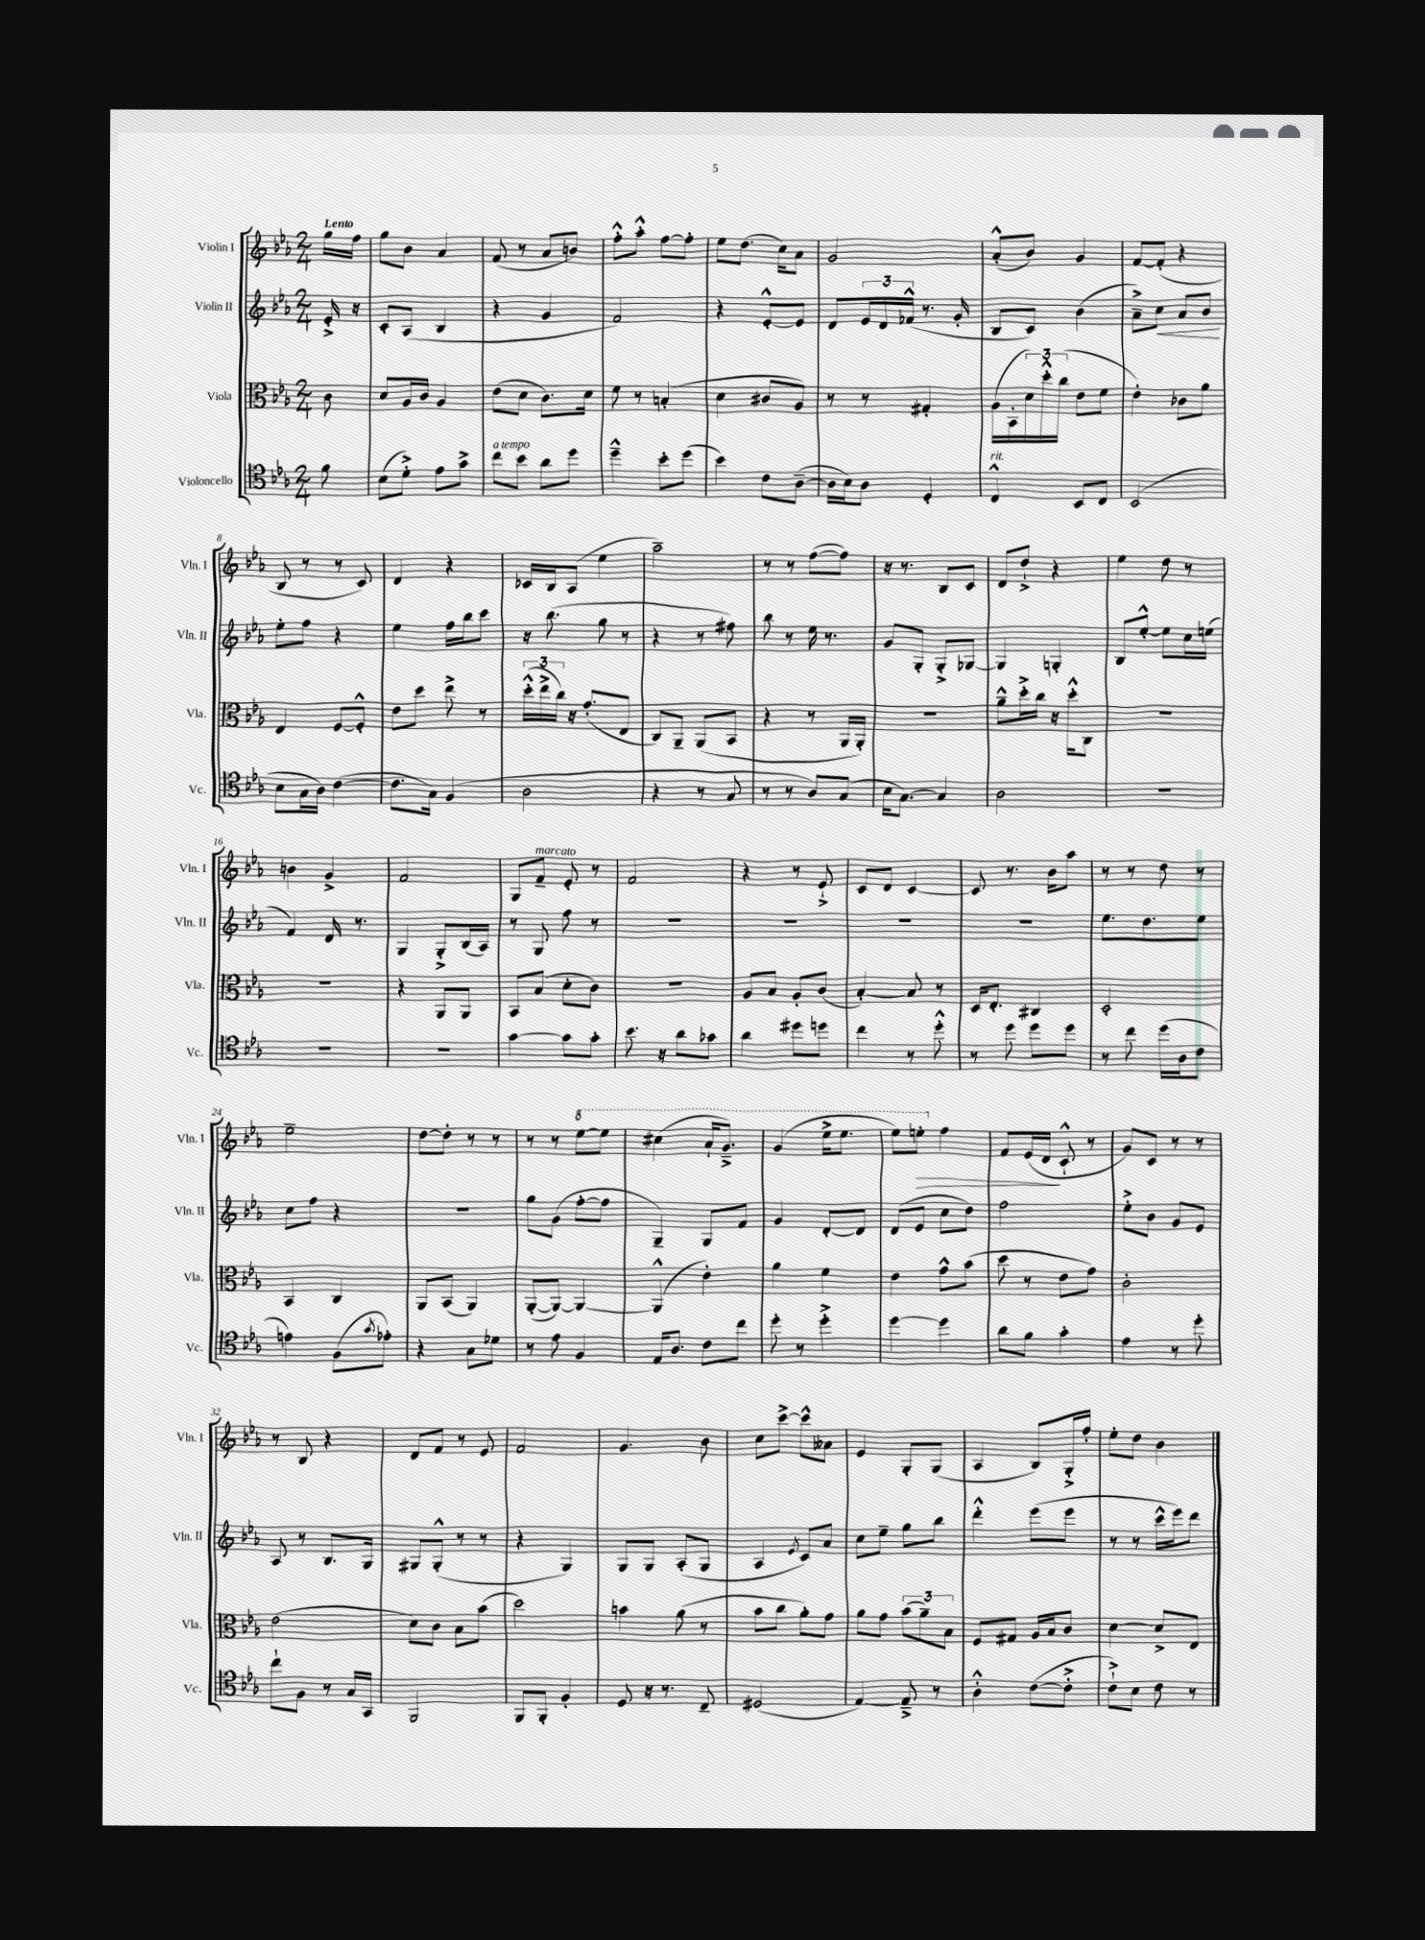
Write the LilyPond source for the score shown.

<<
\new StaffGroup <<
\new Staff = "s0" \with { instrumentName = "Violin I" shortInstrumentName = "Vln. I" } {
    \clef treble \key ees \major \numericTimeSignature \time 2/4 \partial 8 \tempo "Lento"
    g''16 f''16 |
    g''8 bes'8 aes'4 |
    f'8( r8 aes'8 b'8) |
    f''8-.-^ aes''8-.-^ f''8~ f''8-. |
    ees''8 d''8.( c''16) aes'8 |
    g'2 |
    aes'8-.-^( bes'8) g'4 |
    f'8~ f'8-.( r4 |
    bes8 r8 r8 c'8) |
    d'4 r4 |
    ces'16 bes16 aes8( ees''4 |
    aes''2--) |
    r8 r8 f''8~( f''8) |
    r16 r8. bes8 c'8 |
    d'8 d''8-!-> r4 |
    ees''4 d''8 r8 |
    b'4 g'4-> |
    f'2 |
    g8 f'8--^\markup { \italic "marcato" } ees'8-. r8 |
    f'2 |
    r4 r8 ees'8-!-> |
    c'8 d'8 c'4~ |
    c'8 r8. bes'16 aes''8 |
    r8 r8 d''8 r8 |
    ees''2-- |
    d''8~ d''8-. r8 r8 |
    r8 r8 \ottava #1 ees'''8~ ees'''8 |
    cis'''4( aes''16-! g''8.--->) |
    g''4( ees'''16-> ees'''8. |
    ees'''8) e'''8-.\> \ottava #0 f''4 |
    f'8 ees'16( d'16\! c'8-!-^ r8 |
    g'8) c'8 r8 r8 |
    r8 bes8 r4 |
    d'8 f'8 r8 ees'8 |
    f'2 |
    g'4. bes'8 |
    c''8 c'''8~-> c'''8-^ aeses'8 |
    ees'4 g8-. g8( |
    aes4 bes8) g16-.-> f''16-. |
    ees''8-. d''8 bes'4 \bar "|." |
}
\new Staff = "s1" \with { instrumentName = "Violin II" shortInstrumentName = "Vln. II" } {
    \clef treble \key ees \major \numericTimeSignature \time 2/4 \partial 8
    ees'16-.-> r16 |
    c'8-. aes8( bes4 |
    r4 g'4 |
    f'2) |
    r4 ees'8~-.-^ ees'8 |
    d'8 \tuplet 3/2 { ees'16 d'16 fes'16-^( } r8. g'16-. |
    bes8 c'8) bes'4( |
    aes'8--->) c''8\< aes'8 bes'8\! |
    ees''8-. f''8 r4 |
    ees''4 f''16 bes''16 c'''8 |
    r16 bes''8.( g''8 r8 |
    r4 r8 fis''8) |
    bes''8 r8 ees''16 r8. |
    g'8 g8-. g8-.-> ges8~ |
    ges4 g4-. |
    bes8 ees''8~-.-^ ees''8 c''16 e''16( |
    f'4) d'16 r8. |
    g4 g8-.-> bes16( aes16) |
    r8 g8 f''8 r8 |
    R2 |
    R2 |
    R2 |
    R2 |
    ees''8. d''8. ees''8 |
    c''8 f''8 r4 |
    r2 |
    g''8 g'8( f''8~-. f''8 |
    g4--) g8 f'8 |
    g'4 d'8~-. d'8 |
    d'8( ees'8 c''8 d''8) |
    f''2 |
    ees''8-.-> bes'8 g'8 ees'8 |
    aes8 r8 bes8. g16 |
    gis8 gis8-.-^( r8 r8 |
    r4 g4) |
    g8 g8 aes8-.( g8 |
    aes4 \acciaccatura { ees'8 } c'8) aes'8 |
    c''8 ees''8-- g''8 bes''8 |
    d'''4-.-^ ees'''8( ees'''8 |
    r8 r8 c'''16-^ ees'''16) d'''8 \bar "|." |
}
\new Staff = "s2" \with { instrumentName = "Viola" shortInstrumentName = "Vla." } {
    \clef alto \key ees \major \numericTimeSignature \time 2/4 \partial 8
    c'8 |
    d'8 aes16 c'16 aes4 |
    ees'8( d'8 c'8.) d'16 |
    f'8 r8 b4-.( |
    d'4 cis'8 aes8) |
    r8 r8 gis4-. |
    aes16( bes,16-. \tuplet 3/2 { d'16) d''16-.-^ c''16( } ees'8 f'8 |
    ees'4-.) ces'8 aes'8 |
    ees4 f8~ f8-.-^ |
    ees'8 d''8 ees''8-> r8 |
    \tuplet 3/2 { d''16-.-^( ees''16-> c''16) } r16 g'8.-.( ees8 |
    c8) aes,8-- aes,8( bes,8 |
    r4 r8 aes,16 aes,16-.) |
    R2 |
    aes'8---^ d''16-.-> c''16 r16 d''16-.-^ c8 |
    R2 |
    R2 |
    r4 aes,8 aes,8 |
    bes,8 bes8( d'8-. c'8) |
    R2 |
    aes8 bes8 aes8-. c'8( |
    bes4~-.) bes8 r8 |
    d16 ees8.-. cis4 |
    d2-. |
    bes,4 c4 |
    aes,8 bes,8( aes,4) |
    aes,8~-.( aes,8~) aes,4~ |
    aes,4-^( ees'4-.) |
    aes'4 f'4 |
    ees'4 g'8-^ bes'8( |
    d''8 r8 ees'8 g'8) |
    c'2-. |
    ees'2( |
    d'8) c'8 bes8 bes'8( |
    d''2) |
    b'4 aes'8( r8 |
    bes'8 c''8 aes'8-.) g'8 |
    aes'8 g'8 \tuplet 3/2 { bes'8( aes'8--) bes8 } |
    f8 gis8 aes16 bes16 c'8 |
    d'4~ d'8-> ees8 \bar "|." |
}
\new Staff = "s3" \with { instrumentName = "Violoncello" shortInstrumentName = "Vc." } {
    \clef tenor \key ees \major \numericTimeSignature \time 2/4 \partial 8
    f'8 |
    bes8( d'8-.->) ees'8 g'8-> |
    c''8^\markup { \italic "a tempo" } bes'8 aes'8 d''8 |
    d''4---^ bes'8-. d''8( |
    bes'4) c'8 aes8~--( |
    aes16 bes16) aes8 d4-. |
    c4-^^\markup { \italic "rit." } bes,8 c8 |
    bes,2( |
    bes8 g16 aes16) c'4~( |
    c'8. g16) f4( |
    aes2 |
    r4 r8 g8 |
    r8 r8 aes8) g8( |
    bes16 g8.~) g4 |
    aes2 |
    R2 |
    R2 |
    R2 |
    g'4~ g'8 g'8-. |
    bes'8. r16 aes'8 ges'8 |
    aes'4 dis''8 d''8 |
    c''4 r8 d''8-.-^ |
    r8 d''8 d''8 d''8 |
    r8 c''8 d''16( aes16 c'8 |
    e'4) f8( \acciaccatura { g'8 } ees'8-.) |
    r4 g8 des'8 |
    r8 ees'8 f4 |
    ees16 aes8. c'8 c''8 |
    d''8-. r8 d''4-.-> |
    d''4~ d''4 |
    aes'8 f'8 g'4-. |
    ees'4 r8 d''8-. |
    c''8-! f8 r8 g16 g,16 |
    f,2 |
    f,8 f,8-. f4-. |
    d8 r16 r8. c8-- |
    dis2( |
    ees4~) ees8---> r8 |
    aes4-.-^ c'8~( c'8-.-> |
    c'8-!->) bes8 c'8 r8 \bar "|." |
}
>>
>>
